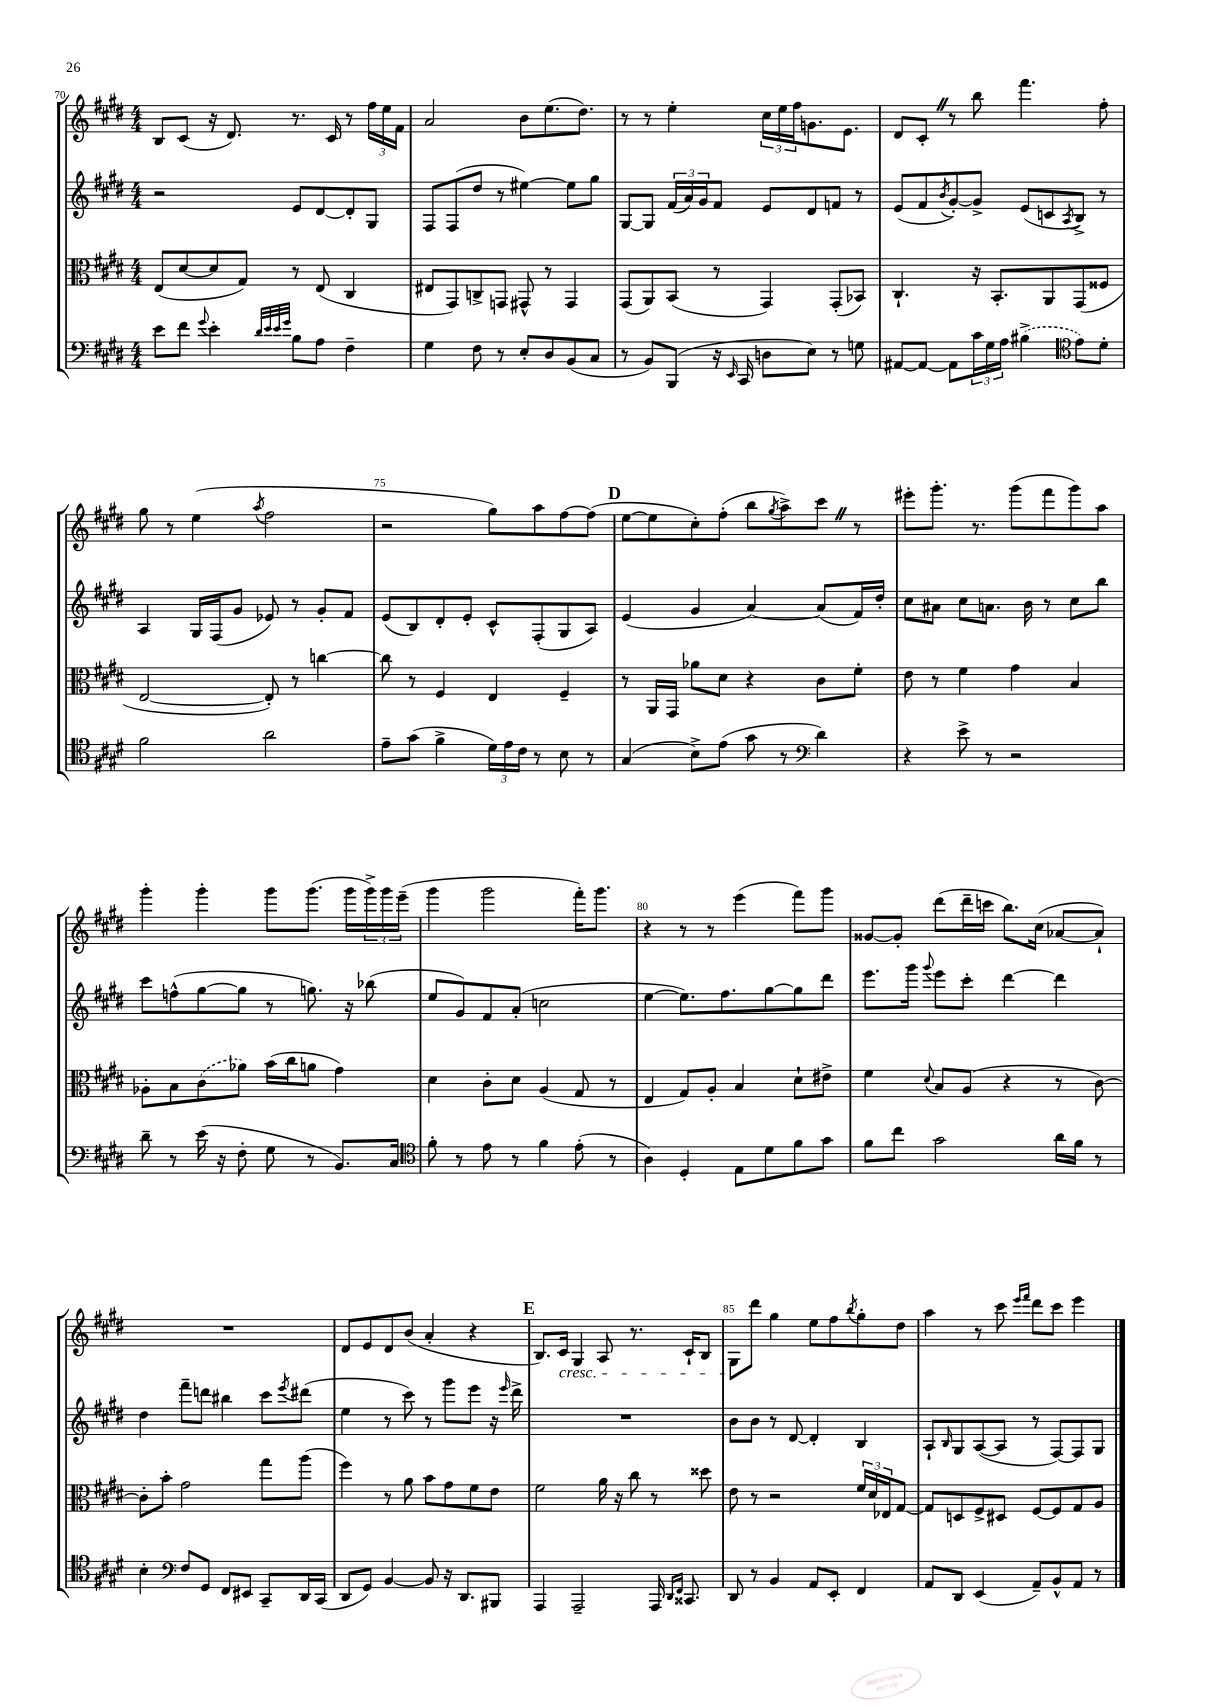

**kern	**kern	**kern	**kern
*staff4	*staff3	*staff2	*staff1
*clefF4	*clefC3	*clefG2	*clefG2
*k[f#c#g#d#]	*k[f#c#g#d#]	*k[f#c#g#d#]	*k[f#c#g#d#]
*M4/4	*M4/4	*M4/4	*M4/4
8e	(8E	2r	8B
8f#	[8d#	.	(8c#
8qqg#	.	.	.
4e'	8d#]	.	16r
.	.	.	8.d#)
.	8G#)	.	.
32qqd#	.	.	.
32qqe	.	.	.
32qqe	.	.	.
32qqg#	.	.	.
8B	8r	8e	8.r
8A	(8E	[8d#	.
.	.	.	16c#
4F#~	4C#	8d#']	8r
.	.	8G#	24ff#
.	.	.	24ee
.	.	.	24f#
=	=	=	=
4G#	8E#	8F#	2a
.	8GG#)	(8F#	.
8F#	8C^	8dd#	.
8r	8GG	8r	.
8E'	8GG#^^	[4ee#)	8b
8D#	8r	.	(8.ee
(8BB	4GG#	8ee#]	.
.	.	.	8.dd#)
8C#	.	8gg#	.
=	=	=	=
8r	(8GG#	[8G#	8r
8BB)	8AA)	8G#]	8r
(8BBB	(8BB	(24f#	4ee'
.	.	24a)	.
.	.	24g#	.
16r	8r	8f#	.
16qqEE	.	.	.
16CC#	.	.	.
8D	4GG#)	8e	24cc#
.	.	.	24ee
.	.	.	24ff#
8E)	.	8d#	8.g
8r	(8GG#'	8f	.
.	.	.	8.e
8G	8BB-)	8r	.
=	=	=	=
[8AA#	4.C#`	(8e	8d#
8AA#_	.	8f#	8c#'
.	.	8qb	.
8AA#]	.	[8g#')	8r
24c#	16r	8g#^]	8bb
24G#	.	.	.
.	8.BB'	.	.
24A	.	.	.
(4B#^	.	(8e	4.fff#
.	8AA	8c	.
*clefC4	*	*	*
.	.	8qA	.
8e)	(8GG#	8B^)	.
8d#'	8F##	8r	8ff#'
=	=	=	=
2f#	[2E	4A	8gg#
.	.	.	8r
.	.	16G#	(4ee
.	.	(16F#	.
.	.	8g#	.
.	.	.	8qaa
2a	8E'])	8e-)	2ff#
.	8r	8r	.
.	[4cc	8g#'	.
.	.	8f#	.
=	=	=	=
8e~	8cc]	(8e	2r
(8g#	8r	8B)	.
4f#^	4F#	8d#'	.
.	.	8e'	.
24d#)	4E	8c#^^	8gg#)
24e	.	.	.
24c#	.	.	.
8r	.	(8F#'	8aa
8B	4F#~	8G#	[8ff#
8r	.	8A)	(8ff#]
=	=	=	=
(4G#	8r	(4e	[8ee
.	16AA	.	8ee]
.	16GG#	.	.
8B^)	8a-	4g#	8cc#')
(8e	8d#	.	(8ff#'
8g#	4r	[4a)	8bb
.	.	.	8qgg#
8r	.	.	8aa^)
*clefF4	*	*	*
4d#)	8c#	(8a]	8ccc#
.	8f#'	16f#)	8r
.	.	16dd#'	.
=	=	=	=
4r	8e	8cc#	8eee#'
.	8r	8a#	8.ggg#'
8e^	4f#	8cc#	.
.	.	.	8.r
8r	.	8.a	.
2r	4g#	.	(8ggg#
.	.	16b	.
.	.	8r	8fff#
.	4B	8cc#	8ggg#)
.	.	8bb	8aa
=	=	=	=
8d#~	8A-'	8ccc#	4ggg#'
8r	8B	(8ff^^	.
(16e	(8c#	[8gg#	4ggg#'
16r	.	.	.
8F#'	8a-)	8gg#]	.
8G#	(16b	8r	8ggg#
.	16cc#	.	.
8r	8a	8.gg)	(8.ggg#
8.BB)	4g#)	.	.
.	.	16r	16ggg#
.	.	(8bb-	24ggg#^)
.	.	.	24ggg#
16C#	.	.	.
.	.	.	(24eee~
=	=	=	=
*clefC4	*	*	*
8f#'	4d#	8ee	4ggg#
8r	.	8g#)	.
8e	8c#'	8f#	2ggg#
8r	8d#	(8a'	.
4f#	(4A	2cc	.
(8e'	8G#	.	16fff#')
.	.	.	8.ggg#
8r	8r	.	.
=	=	=	=
4A)	4E	[4ee	4r
4D#'	8G#)	8.ee])	8r
.	8A'	.	8r
.	.	8.ff#	.
8E	4B	.	(4eee
8d#	.	[8gg#	.
8f#	8d#`	8gg#]	8fff#)
8g#	8e#^	8ddd#	8ggg#
=	=	=	=
8f#	4f#	8.eee	[8g##
8cc#	.	.	8g##']
.	.	16ggg#	.
.	8qqd#	8qqggg#	.
2g#	8B	8eee	(8ddd#
.	(8A	8ccc#'	16ddd#~
.	.	.	16ccc
.	4r	[4ddd#	8.bb)
.	.	.	(16cc#
16a	8r	4ddd#]	[8a-
16f#	.	.	.
8r	[8c#)	.	8a-`])
=	=	=	=
4B'	8c#']	4dd#	1r
.	8b'	.	.
*clefF4	*	*	*
8F#	2g#	8fff#~	.
8GG#	.	8ddd	.
8FF#	.	4bb#	.
8EE#	.	.	.
8CC#~	8gg#	8ccc#	.
.	.	8qeee	.
16DD#	(8aa	(8ddd#	.
(16CC#	.	.	.
=	=	=	=
8DD#	4ff#)	4ee	8d#
8GG#)	.	.	8e
[4BB	8r	8r	8d#
.	8a	8ccc#)	(8b
8BB]	8b	8r	4a'
16r	8g#	8ggg#	.
8.DD#	.	.	.
.	8f#	8eee	4r
8BBB#	8e	16r	.
.	.	16qqeee	.
.	.	16ddd#^	.
=	=	=	=
4AAA	2f#	1r	8.B)
.	.	.	16c#
2AAA~	.	.	4G#
.	16a	.	8A
.	16r	.	.
.	8cc#	.	8.r
16AAA	8r	.	.
16qqDD#	.	.	.
16qqFF#	.	.	.
8.CC##	.	.	16c#`
.	8dd##	.	8B
=	=	=	=
8DD#	8e	8b	8G#
8r	8r	8b	8ddd#
4BB	2r	8r	4gg#
.	.	[8d#	.
8AA	.	4d#']	8ee
8EE'	.	.	8ff#
.	.	.	8qbb
4FF#	24f#	4B	8gg#'
.	24d#	.	.
.	24E-	.	.
.	[8G#	.	8dd#
=	=	=	=
8AA	8G#]	8A`	4aa
.	.	16qqB	.
8DD#	8D	8G#	.
(4EE	8F#^	([8A	8r
.	8D#	8A]	8ccc#
.	.	.	16qqeee
.	.	.	16qqfff#
8AA~)	[8F#	8r	8ddd#
8BB^^	8F#]	[8F#)	8ccc#
8AA	8G#	8F#]	4eee
8r	8A	8G#	.
==	==	==	==
*-	*-	*-	*-
